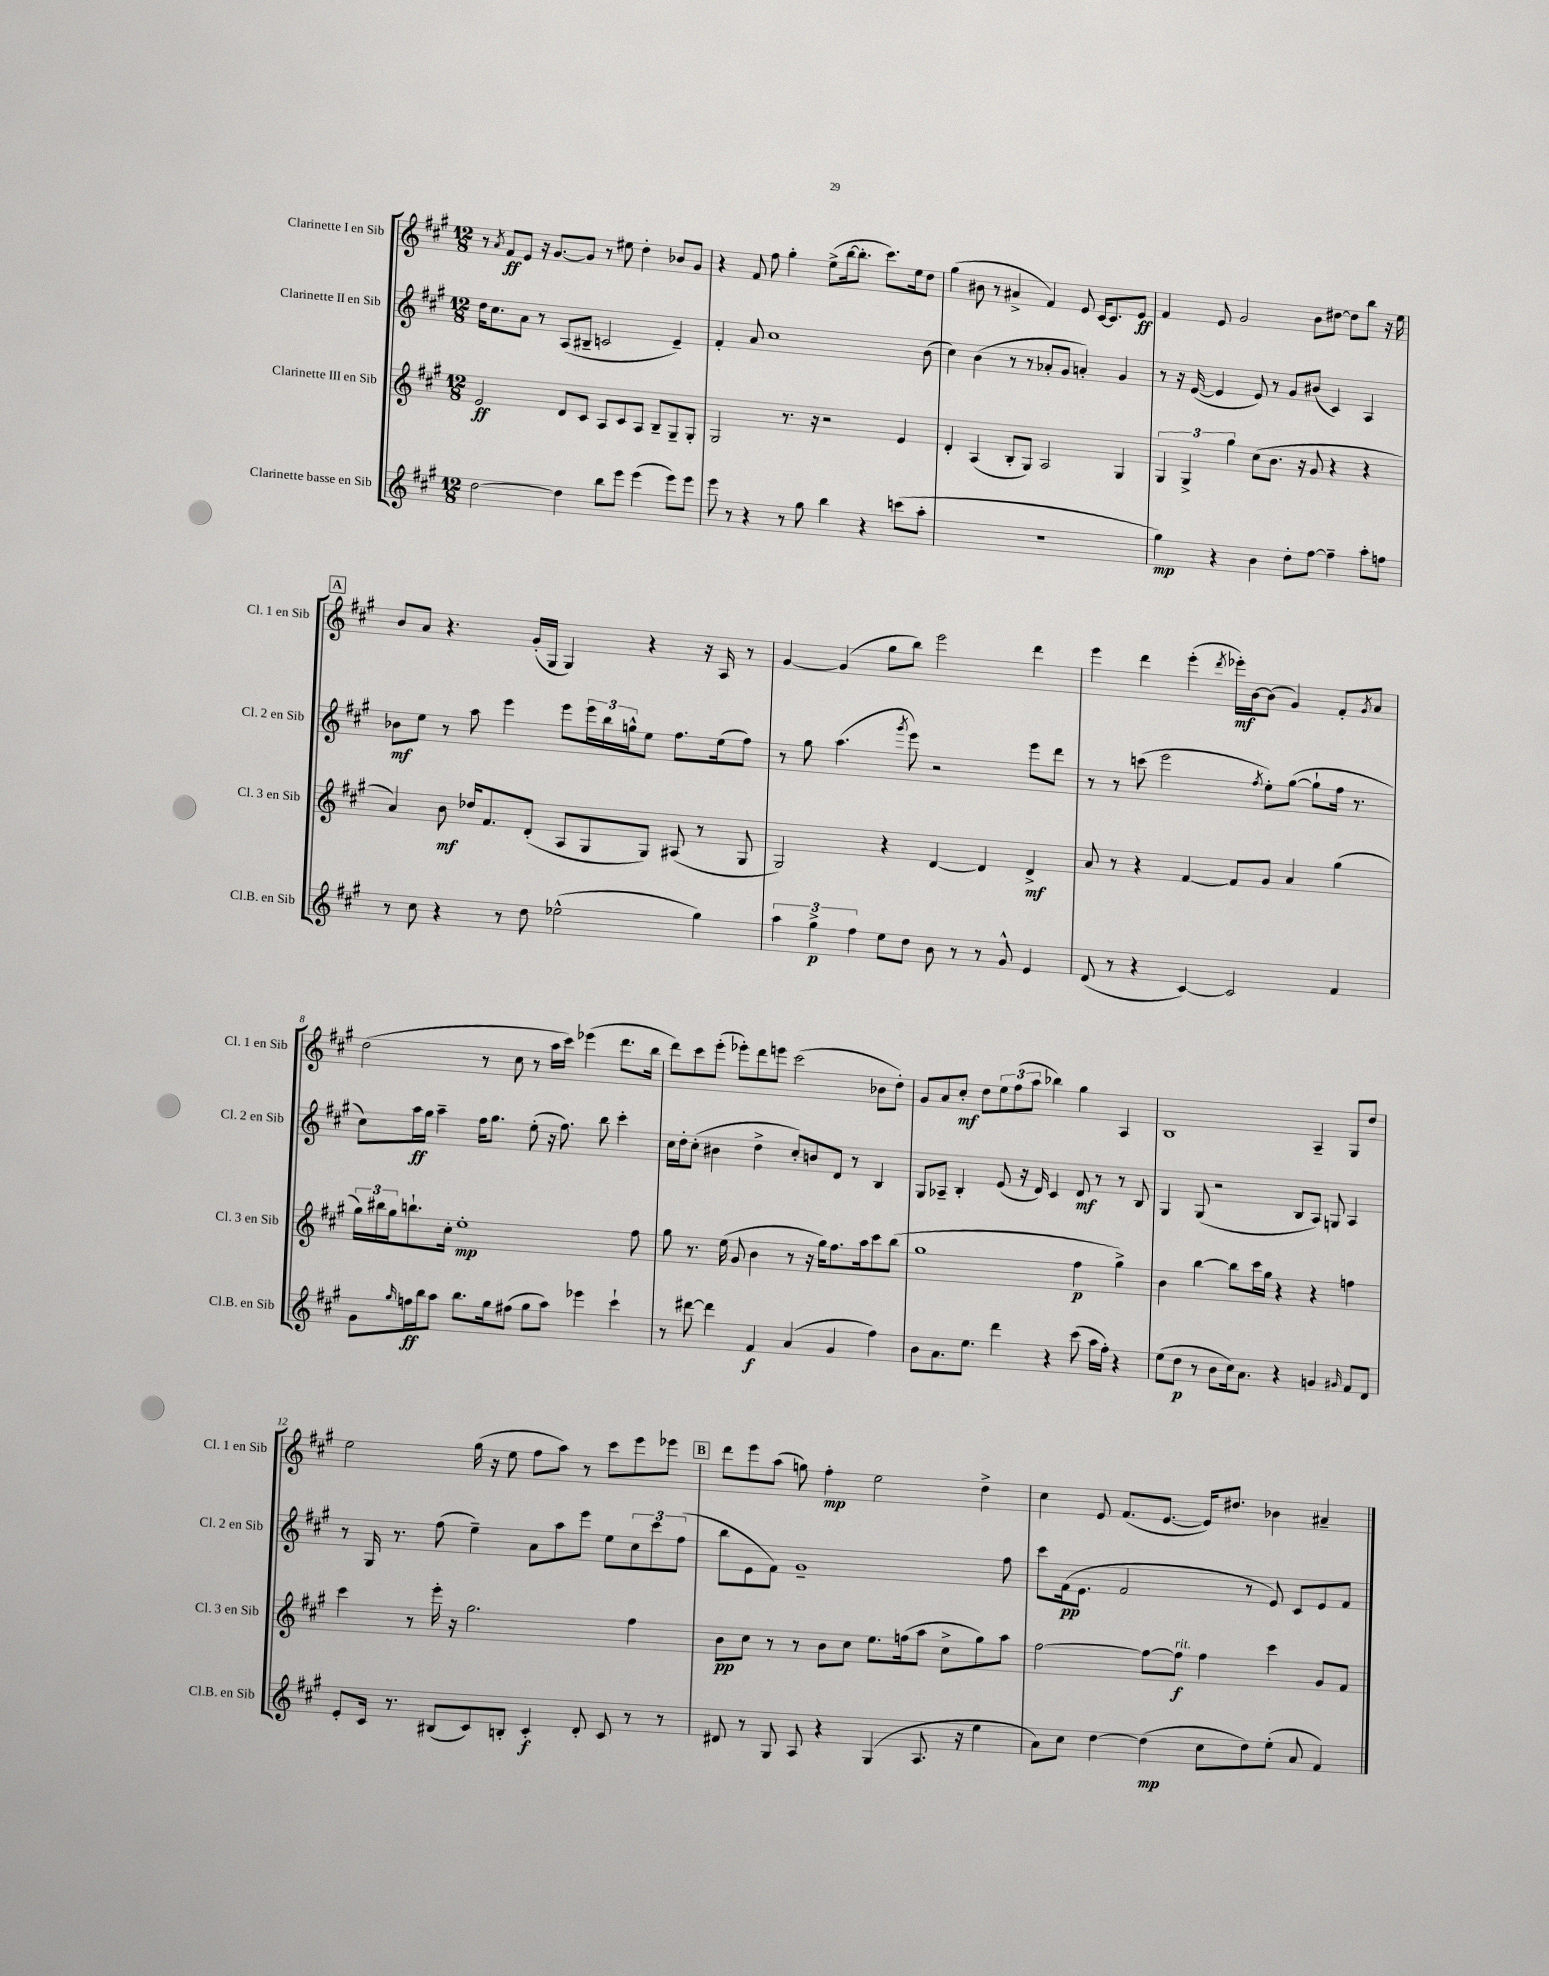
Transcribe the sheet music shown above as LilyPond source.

<<
\new StaffGroup <<
\new Staff = "s0" \with { instrumentName = "Clarinette I en Sib" shortInstrumentName = "Cl. 1 en Sib" } {
    \clef treble \key a \major \numericTimeSignature \time 12/8
    r8 \acciaccatura { a'8 } fis'8\ff e'8 r16 gis'8.~ gis'8 r8 eis''8 d''4-. bes'8 gis'8 |
    r4 fis'8 fis''8 gis''4-. e''8->( b''16~ b''8.-. cis'''8.) e''16 d''8 |
    gis''4( bis'8 r8 ais'4-> fis'4) e'8 cis'16~ cis'8. e'8\ff |
    fis'4 e'8 gis'2 b'8 dis''8~ dis''8 b''8 r16 e''16 |
    \mark \markup { \box "A" } b'8 a'8 r4. gis'16-.( gis16 gis4) r4 r16 a16 r8 |
    gis'4~ gis'4( gis''8 b''8) e'''2 d'''4 |
    e'''4 d'''4 e'''4-.( \acciaccatura { d'''8 } ees'''16-.\mf) b'16~ b'8( gis'4) fis'8-. \acciaccatura { gis'8 } a'8 |
    d''2( r8 cis''8 r8 a''16 cis'''16) ees'''4( d'''8. b''16 |
    d'''8) cis'''8 e'''8-.( ees'''8-.) d'''8 e'''8 cis'''2( bes'8 d''8-.) |
    gis'8 a'8 cis''8-.\mf d''8 \tuplet 3/2 { e''8 fis''8( a''8 } bes''4) gis''4 a4 |
    b1 a4-- gis8 d''8 |
    e''2 gis''16( r16 e''8 fis''8 a''8) r8 cis'''8 e'''8 ees'''8 |
    \mark \markup { \box "B" } d'''8 e'''8 a''8( g''8) fis''4-.\mp e''2 d''4-> |
    cis''4 e'8 fis'8.( e'8.~ e'16) dis''8. bes'4 ais'4-- \bar "|." |
}
\new Staff = "s1" \with { instrumentName = "Clarinette II en Sib" shortInstrumentName = "Cl. 2 en Sib" } {
    \clef treble \key a \major \numericTimeSignature \time 12/8
    d''16 cis''8. a'8 r8 a8( bis8-- c'2 e'4--) |
    fis'4-. a'8 cis''1 b'8( |
    cis''4) b'4( r8 r8 aes'8-. gis'8 a'4-.) gis'4 |
    r8 r16 e'16~( e'4 e'8) r8 gis'8 bis'8( cis'4) a4 |
    \mark \markup { \box "A" } bes'8\mf e''8 r8 a''8 e'''4 e'''8 \tuplet 3/2 { e'''16 b''16 g''16-^ } e''8 fis''8. e''16( fis''8) |
    r8 gis''8 a''4.( \acciaccatura { gis'''8 } e'''8) r2 e'''8 d'''8 |
    r8 r8 c'''8( e'''2 \acciaccatura { fis''8 } e''8-.) gis''8~( gis''8-! fis''16 r8. |
    cis''8) a''16\ff gis''16 a''4-- fis''16 gis''8. e''8-.( r16 fis''8.) b''8 cis'''4-. |
    cis''16 d''16-. cis''8-.( bis'4 d''4-> cis''8-.) b'8 d'8 r8 b4 |
    gis8 aes8-- b4-. e'8( r16 d'16) cis'4 d'8\mf r8 r8 b8 |
    gis4 gis8( r2 b8 a8) g8 a4 |
    r8 gis16 r8. fis''8( e''4--) a'8 a''8 e'''8 e''8 \tuplet 3/2 { cis''8 cis'''8 fis''8( } |
    \mark \markup { \box "B" } b''8 e'8 fis'8) gis'1-- fis''8 |
    cis'''8 fis'16\pp( e'8. fis'2 r8 e'8) cis'8 e'8 fis'8 \bar "|." |
}
\new Staff = "s2" \with { instrumentName = "Clarinette III en Sib" shortInstrumentName = "Cl. 3 en Sib" } {
    \clef treble \key a \major \numericTimeSignature \time 12/8
    e'2\ff d'8 cis'8 a8 cis'8 a8 b8-- gis8-- gis8-. |
    gis2 r8. r16 r2 e'4 |
    d'4-. a4( b8-. gis8) a2 gis4 |
    \tuplet 3/2 { gis4 gis4-> gis''4 } cis''8( b'8. r16 gis'8 r4 r4 |
    \mark \markup { \box "A" } a'4) b'8\mf des''16 fis'8. d'8-.( a8 gis8 gis8) ais8( r8 gis8 |
    gis2) r4 d'4~ d'4 d'4->\mf |
    a'8 r8 r4 fis'4~ fis'8 gis'8 a'4 gis''4( |
    \tuplet 3/2 { gis''16) bis''16 gis''16 } b''8.-! cis''16-. e''1-.\mp fis''8 |
    gis''8 r8. e''16( gis'8 b'4 r8 r16 gis''16) fis''8. a''16 cis'''8 b''8( |
    gis''1 fis''4\p gis''4->) |
    b'4 b''4~ b''8 cis'''16 gis''16 r4 r4 f''4 |
    cis'''4 r8 e'''16-. r16 gis''2. fis''4 |
    \mark \markup { \box "B" } b'8\pp cis''8 r8 r8 b'8 cis''8 e''8. f''16( a''8 cis''8-> gis''8) a''8 |
    fis''2~ fis''8~ fis''8\f^\markup { \italic "rit." } fis''4 cis'''4 gis'8 fis'8 \bar "|." |
}
\new Staff = "s3" \with { instrumentName = "Clarinette basse en Sib" shortInstrumentName = "Cl.B. en Sib" } {
    \clef treble \key a \major \numericTimeSignature \time 12/8
    d''2~ d''4 b''8 e'''8 e'''4( e'''8) e'''8 |
    e'''8 r8 r4 r8 gis''8 b''4 r4 c'''8( a''8-. |
    R1. |
    gis''4\mp) r4 b'4 d''8-. fis''8~ fis''4-- a''8-. f''8 |
    \mark \markup { \box "A" } r8 cis''8 r4 r8 d''8 ees''2-^( gis''4) |
    \tuplet 3/2 { a''4 gis''4->\p fis''4 } e''8 d''8 b'8 r8 r8 gis'8-^ e'4 |
    d'8( r8 r4 cis'4~) cis'2 fis'4 |
    gis'8 \grace { gis''16 } f''16\ff b''16 a''8 b''8. gis''16 fis''8( gis''8 a''8) ees'''4 cis'''4-! |
    r8 dis'''8~ dis'''4 fis'4\f a'4( gis'4 fis''4) |
    b'8 a'8. e''8. d'''4 r4 cis'''8( a''16 fis''16-.) r4 |
    e''8( d''8\p r8 b'8 cis''16) a'8. r4 g'4 \grace { gis'16 } fis'8 d'8 |
    e'8-. cis'16 r8. bis8( cis'8) b8-. cis'4-.\f d'8-. cis'8 r8 r8 |
    \mark \markup { \box "B" } dis'8 r8 gis8 a8 r4 gis4( a8. r16 e''4 |
    a'8) cis''8 d''4~ d''4\mp( cis''8 d''8) e''8-.( a'8 fis'4) \bar "|." |
}
>>
>>
